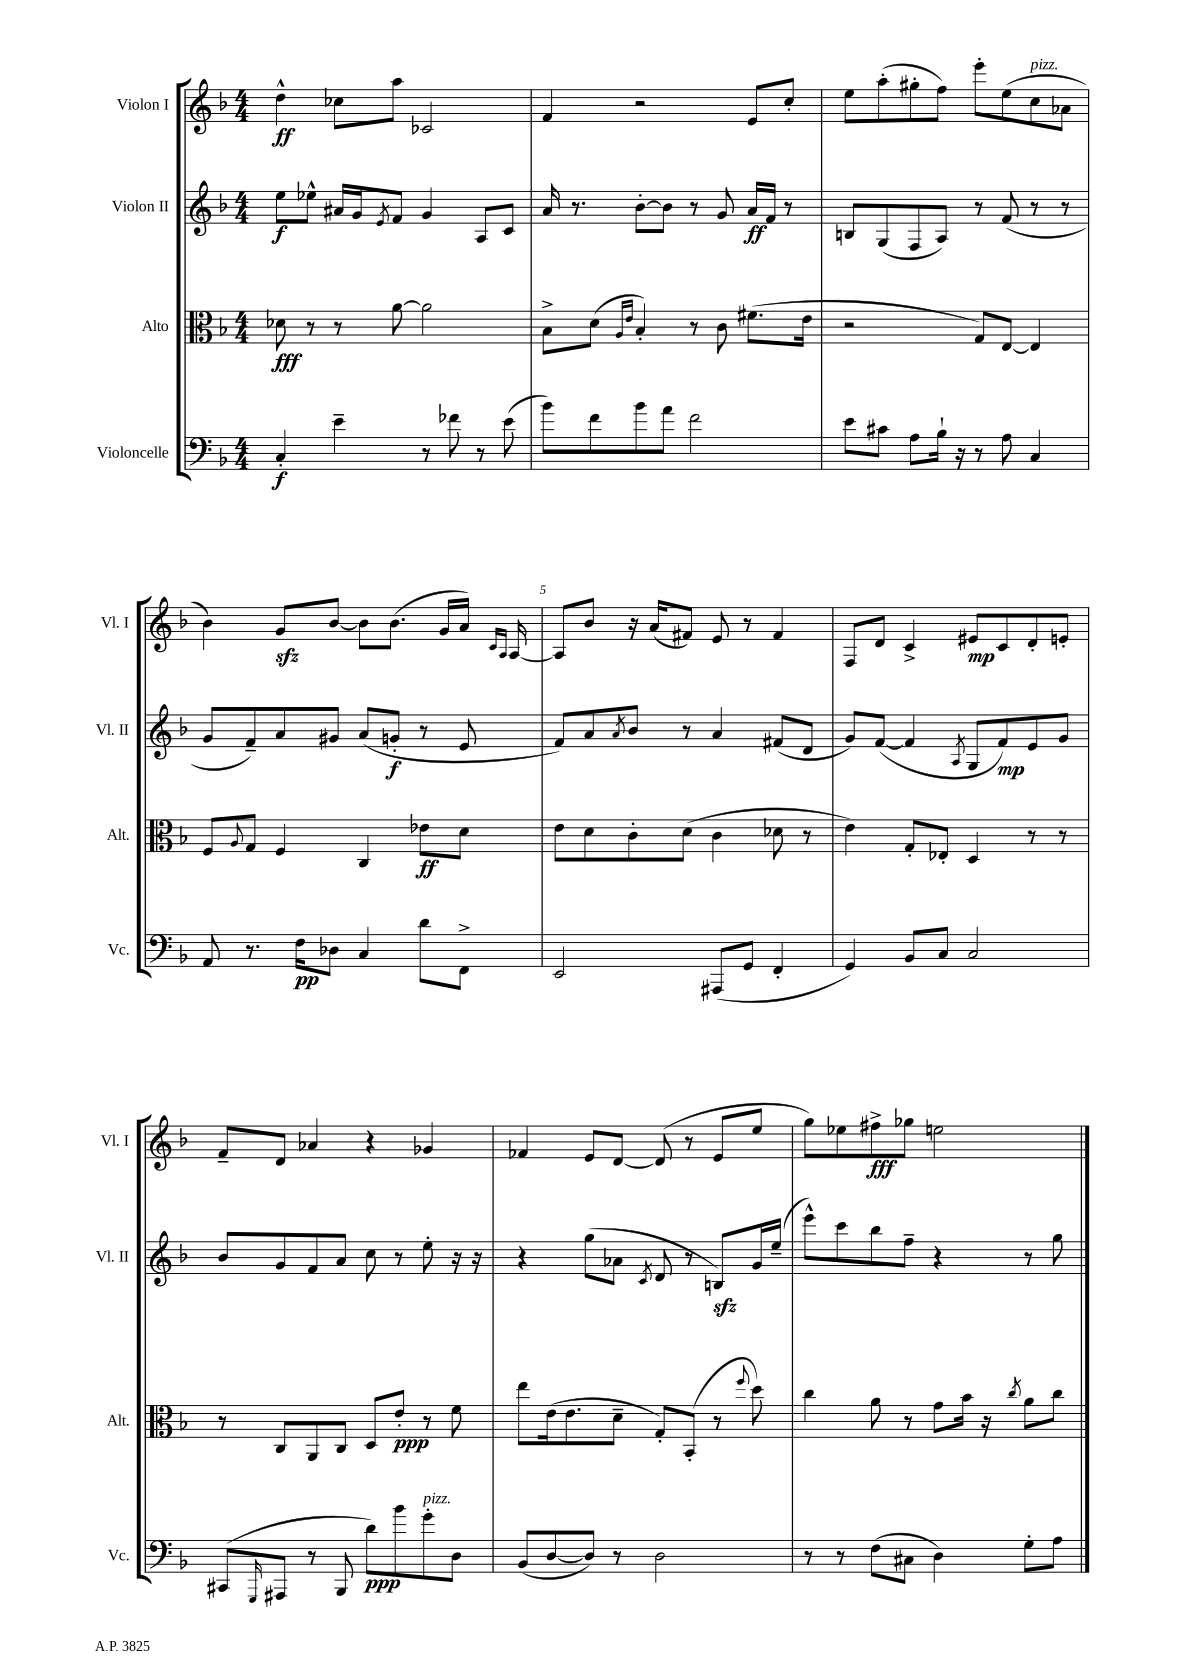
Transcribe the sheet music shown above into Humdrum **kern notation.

**kern	**kern	**kern	**kern
*staff4	*staff3	*staff2	*staff1
*clefF4	*clefC3	*clefG2	*clefG2
*k[b-]	*k[b-]	*k[b-]	*k[b-]
*M4/4	*M4/4	*M4/4	*M4/4
4C'	8d-	8ee	4dd^^
.	8r	8ee-^^	.
4e~	8r	16a#	8cc-
.	.	16g	.
.	.	8qe	.
.	[8a	8f	8aa
8r	2a]	4g	2c-
8f-	.	.	.
8r	.	8A	.
(8e	.	8c	.
=	=	=	=
8b-)	8B-^	16a	4f
.	.	8.r	.
8f	(8d	.	.
.	16qqA	.	.
.	16qqe	.	.
8b-	4B-')	[8b-'	2r
8a	.	8b-]	.
2f	8r	8r	.
.	8c	8g	.
.	(8.f#	16a	8e
.	.	16f	.
.	.	8r	8cc'
.	16e	.	.
=	=	=	=
8e	2r	8B	8ee
8c#	.	(8G	(8aa'
8A	.	8F	8gg#'
16B-`	.	8A)	8ff)
16r	.	.	.
8r	8G)	8r	8eee'
8A	[8E	(8f	(8ee
4C	4E]	8r	8cc
.	.	8r	8a-
=	=	=	=
8AA	8F	8g	4b-)
.	8qqA	.	.
8.r	8G	8f~)	.
.	4F	8a	8g
16F	.	.	.
8D-	.	8g#	[8b-
4C	4C	(8a	8b-]
.	.	8g'	(8.b-
8d	8e-	8r	.
.	.	.	16g
8FF^	8d	8e	16a)
.	.	.	16qqc
.	.	.	16qqA
.	.	.	[16A
=	=	=	=
2EE	8e	8f)	8A]
.	8d	8a	8b-
.	.	8qa	.
.	8c'	8b-	16r
.	.	.	(16a
.	(8d	8r	8f#)
(8AAA#	4c	4a	8e
8GG	.	.	8r
4FF'	8d-	(8f#	4f#
.	8r	8d	.
=	=	=	=
4GG)	4e)	8g)	8F
.	.	([8f	8d
8BB-	8G'	4f]	4c^
8C	8E-'	.	.
.	.	8qA	.
2C	4D	8G	8e#
.	.	8f)	8c
.	8r	8e	8d'
.	8r	8g	8e'
=	=	=	=
(8CC#	8r	8b-	8f~
16qqGGG	.	.	.
8AAA#	8C	8g	8d
8r	8AA	8f	4a-
8BBB-	8C	8a	.
8d)	8D	8cc	4r
8b-	8e'	8r	.
8g'	8r	8ee'	4g-
8D	8f	16r	.
.	.	16r	.
=	=	=	=
(8BB-	8ee	4r	4f-
[8D	(16e	.	.
.	8.e	.	.
8D])	.	(8gg	8e
8r	8d~	8a-	[8d
.	.	8qc	.
2D	8G')	8d	(8d]
.	(8BB-'	8r	8r
.	8r	8B)	8e
.	8qqff	.	.
.	8dd)	16g	8ee
.	.	(16ee~	.
=	=	=	=
8r	4cc	8eee^^)	8gg)
8r	.	8ccc	8ee-
(8F	8a	8bb-	8ff#^
8C#	8r	8ff~	8gg-
4D)	8g	4r	2ee
.	16b-	.	.
.	16r	.	.
.	8qcc	.	.
8G'	8a	8r	.
8A	8cc	8gg	.
==	==	==	==
*-	*-	*-	*-
